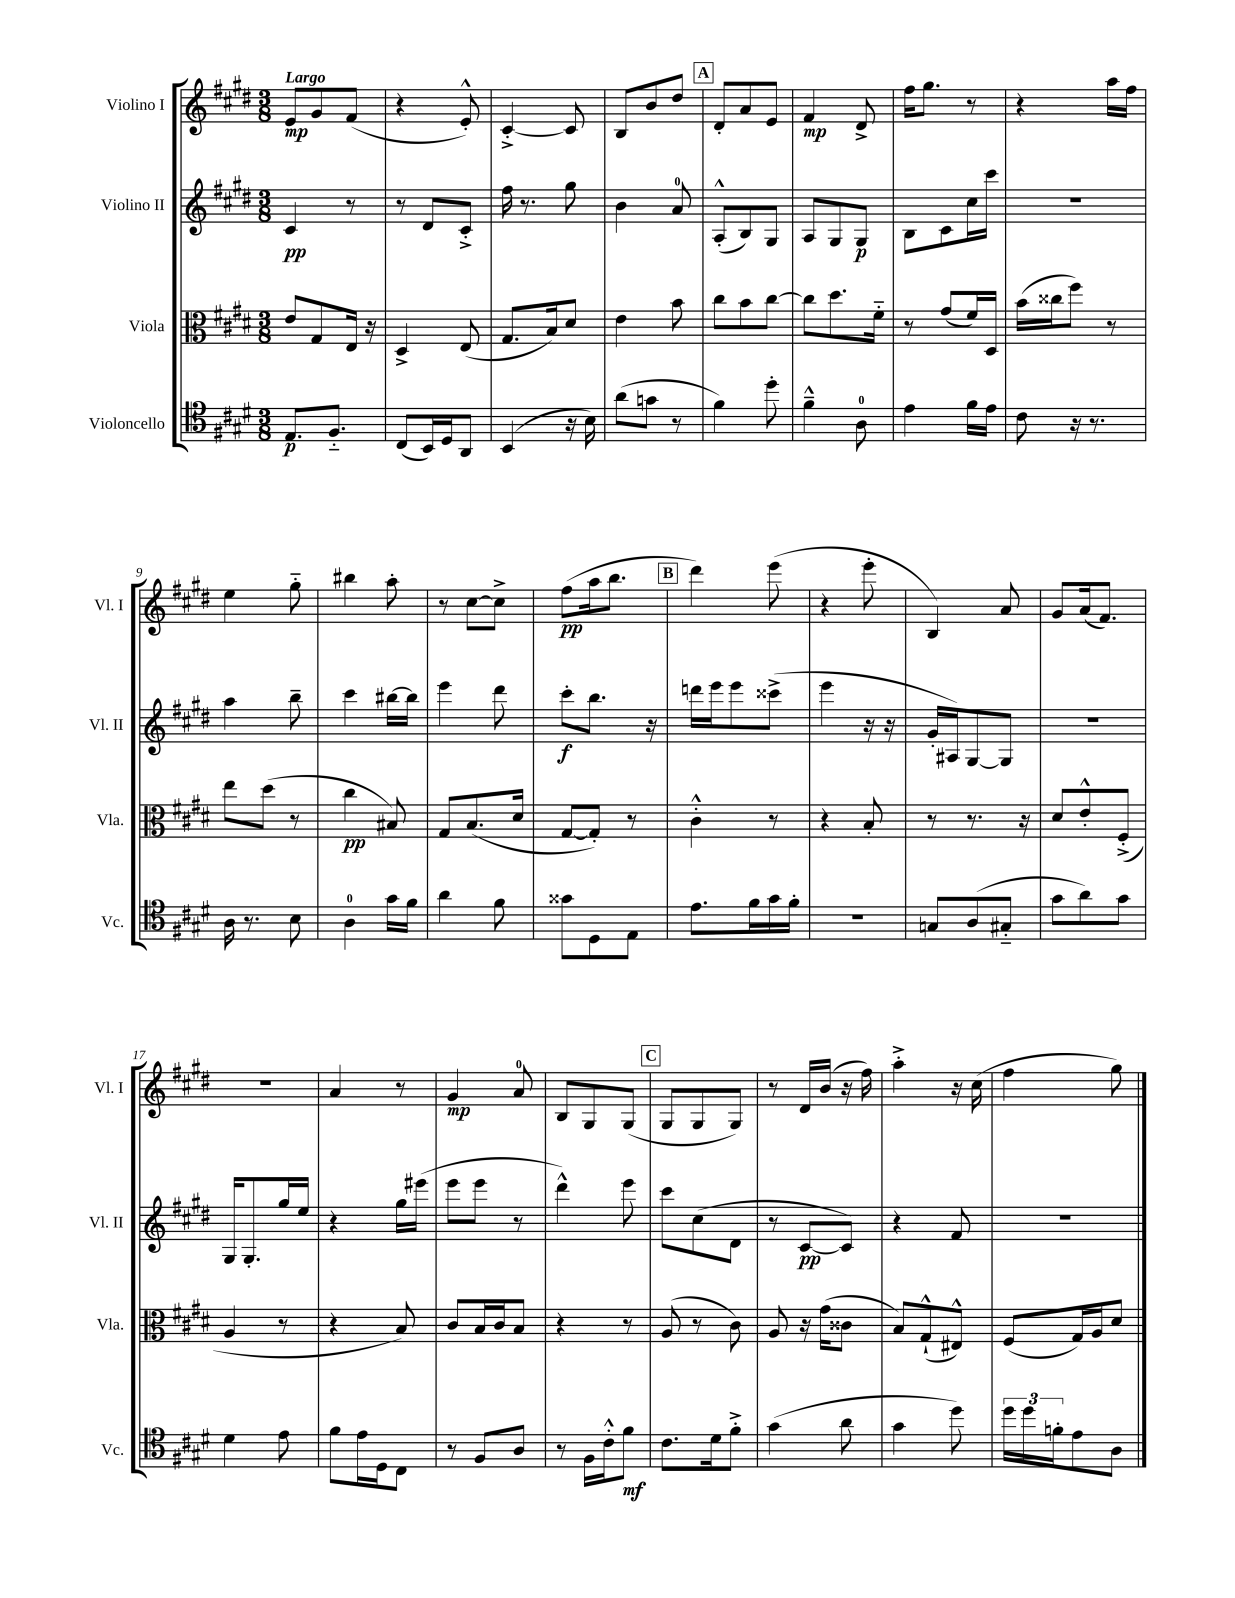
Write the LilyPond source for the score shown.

<<
\new StaffGroup <<
\new Staff = "s0" \with { instrumentName = "Violino I" shortInstrumentName = "Vl. I" } {
    \clef treble \key e \major \numericTimeSignature \time 3/8 \tempo "Largo"
    e'8\mp gis'8 fis'8( |
    r4 e'8-.-^) |
    cis'4~-.-> cis'8 |
    b8 b'8 dis''8 |
    \mark \markup { \box "A" } dis'8-. a'8 e'8 |
    fis'4\mp dis'8-> |
    fis''16 gis''8. r8 |
    r4 a''16 fis''16 |
    e''4 gis''8-_ |
    bis''4 a''8-. |
    r8 cis''8~ cis''8-> |
    fis''8\pp( a''16 b''8. |
    \mark \markup { \box "B" } dis'''4) e'''8( |
    r4 e'''8-. |
    b4) a'8 |
    gis'8 a'16( fis'8.) |
    R4. |
    a'4 r8 |
    gis'4\mp a'8-0 |
    b8 gis8 gis8( |
    \mark \markup { \box "C" } gis8 gis8 gis8) |
    r8 dis'16 b'16( r16 fis''16) |
    a''4-.-> r16 cis''16( |
    fis''4 gis''8) \bar "|." |
}
\new Staff = "s1" \with { instrumentName = "Violino II" shortInstrumentName = "Vl. II" } {
    \clef treble \key e \major \numericTimeSignature \time 3/8
    cis'4\pp r8 |
    r8 dis'8 cis'8-.-> |
    fis''16 r8. gis''8 |
    b'4 a'8-0 |
    \mark \markup { \box "A" } a8-.-^( b8) gis8 |
    a8 gis8 gis8\p |
    b8 cis'8 cis''16 cis'''16 |
    r4. |
    a''4 b''8-- |
    cis'''4 bis''16~ bis''16 |
    e'''4 dis'''8 |
    cis'''8-.\f b''8. r16 |
    \mark \markup { \box "B" } d'''16 e'''16 e'''8 cisis'''8->( |
    e'''4 r16 r16 |
    gis'16-. ais16) gis8~ gis8 |
    R4. |
    gis16 gis8.-. gis''16 e''16 |
    r4 gis''16 eis'''16( |
    e'''8 e'''8 r8 |
    dis'''4-^) e'''8 |
    \mark \markup { \box "C" } cis'''8 cis''8( dis'8 |
    r8 cis'8~\pp cis'8) |
    r4 fis'8 |
    R4. \bar "|." |
}
\new Staff = "s2" \with { instrumentName = "Viola" shortInstrumentName = "Vla." } {
    \clef alto \key e \major \numericTimeSignature \time 3/8
    e'8 gis8 e16 r16 |
    dis4-> e8( |
    gis8. b16) dis'8 |
    e'4 b'8 |
    \mark \markup { \box "A" } cis''8 b'8 cis''8~ |
    cis''8 dis''8. fis'16-_ |
    r8 gis'8( fis'16) dis16 |
    b'16( cisis''16 fis''8) r8 |
    e''8 dis''8( r8 |
    cis''4\pp bis8) |
    gis8 b8.( dis'16 |
    gis8~ gis8-.) r8 |
    \mark \markup { \box "B" } cis'4-.-^ r8 |
    r4 b8-. |
    r8 r8. r16 |
    dis'8 e'8-.-^ fis8-.->( |
    a4 r8 |
    r4 b8) |
    cis'8 b16 cis'16 b8 |
    r4 r8 |
    \mark \markup { \box "C" } a8( r8 cis'8) |
    a8 r16 gis'16( cisis'8 |
    b8) gis8-!-^( eis8-^) |
    fis8( gis16) a16 dis'8 \bar "|." |
}
\new Staff = "s3" \with { instrumentName = "Violoncello" shortInstrumentName = "Vc." } {
    \clef tenor \key e \major \numericTimeSignature \time 3/8
    e8.\p fis8.-_ |
    cis8( b,16) dis16 a,8 |
    b,4( r16 b16) |
    a'8( g'8 r8 |
    \mark \markup { \box "A" } fis'4) dis''8-. |
    fis'4---^ a8-0 |
    e'4 fis'16 e'16 |
    cis'8 r16 r8. |
    a16 r8. b8 |
    a4-0 gis'16 fis'16 |
    a'4 fis'8 |
    gisis'8 dis8 e8 |
    \mark \markup { \box "B" } e'8. fis'16 gis'16 fis'16-. |
    R4. |
    g8 a8( gis8-_ |
    gis'8 a'8) gis'8 |
    dis'4 e'8 |
    fis'8 e'16 dis16 cis8 |
    r8 fis8 a8 |
    r8 fis16 cis'16-.-^ fis'8\mf |
    \mark \markup { \box "C" } cis'8. dis'16 fis'8-.-> |
    gis'4( a'8 |
    gis'4 dis''8) |
    \tuplet 3/2 { dis''16 dis''16 f'16-. } e'8 a8 \bar "|." |
}
>>
>>
